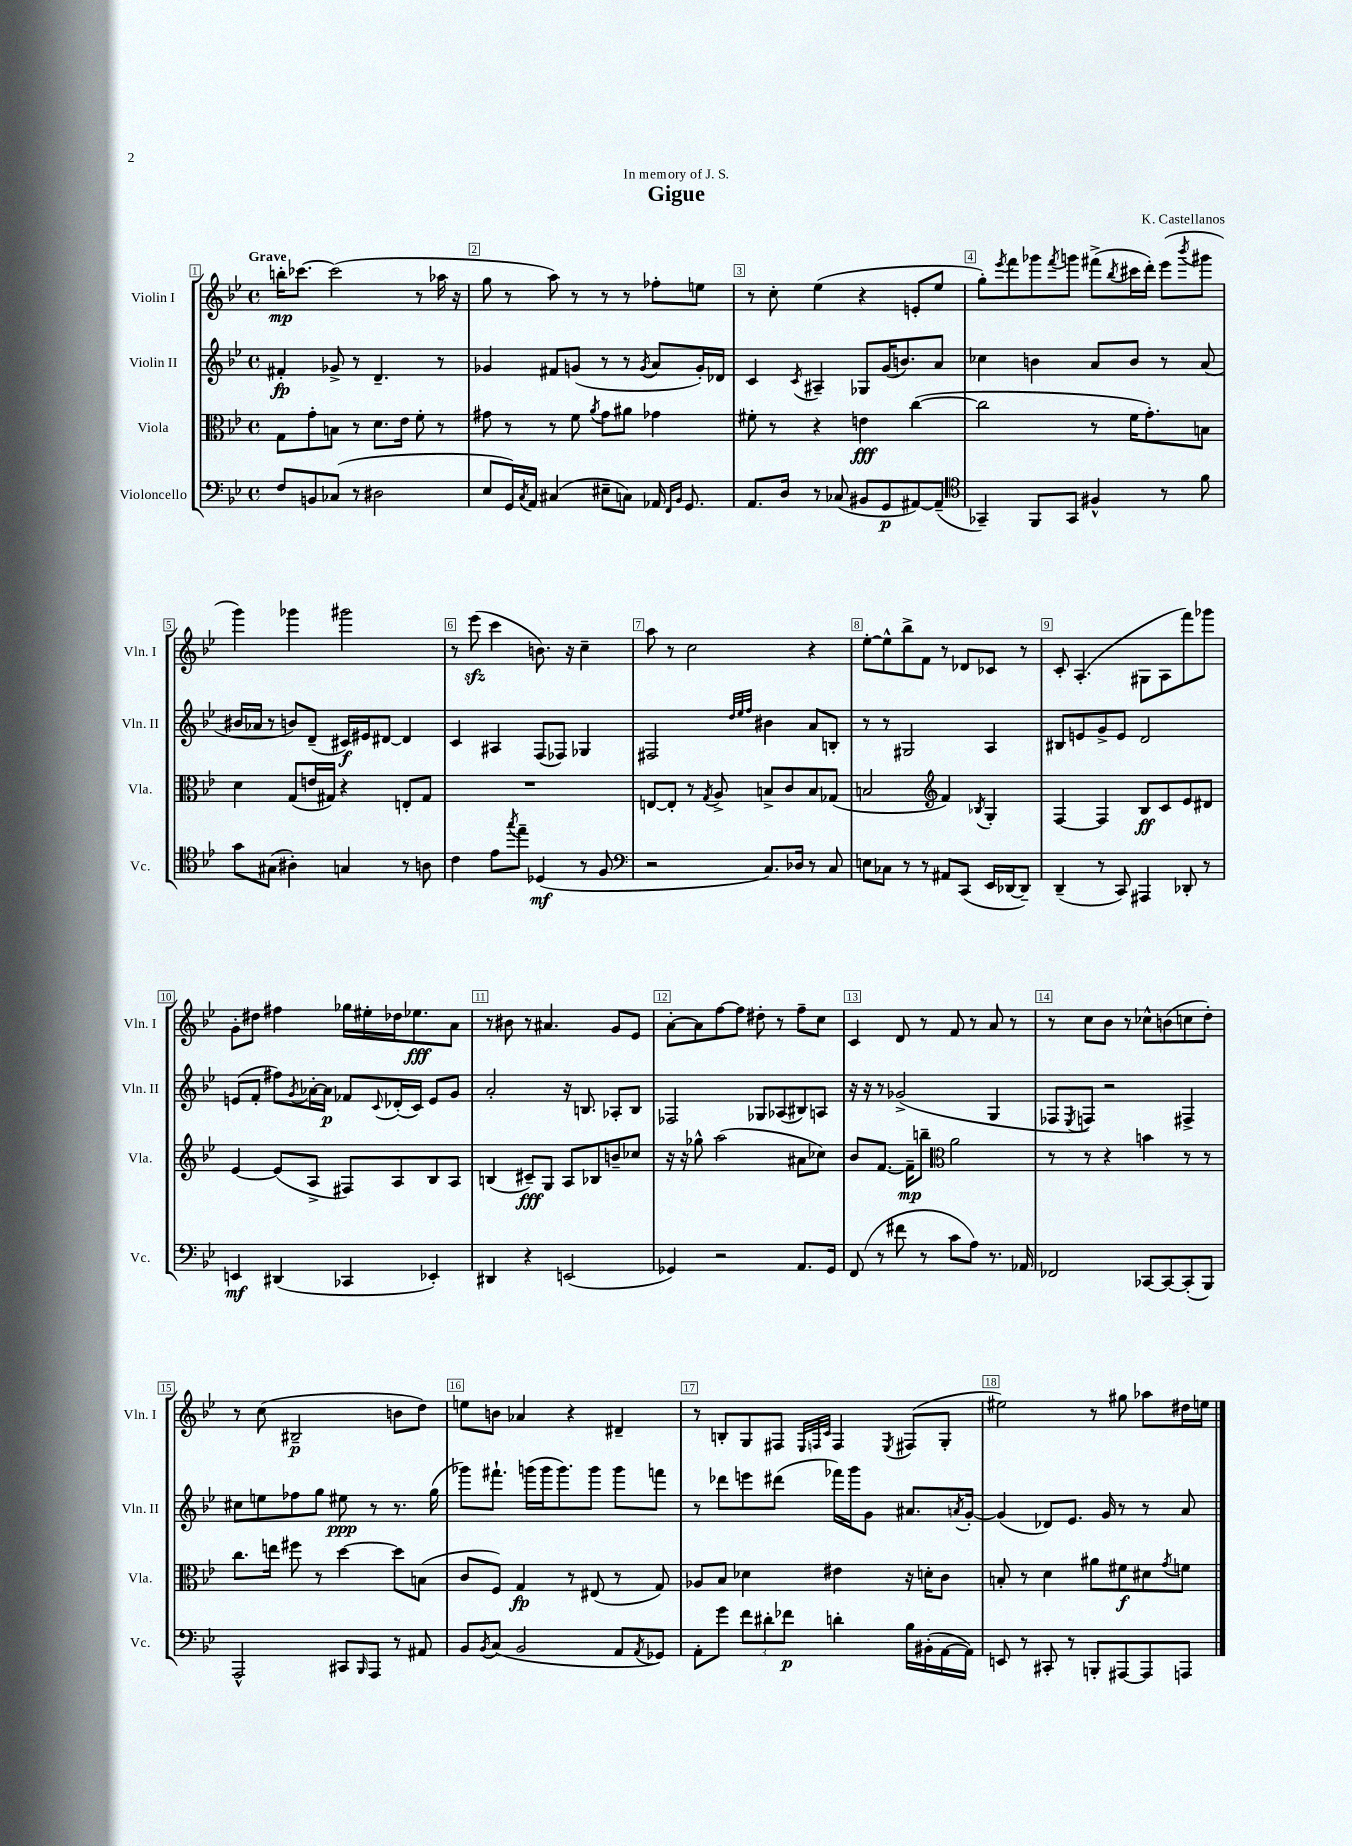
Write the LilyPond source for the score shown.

\header { title = "Gigue" composer = "K. Castellanos" dedication = "In memory of J. S." }
<<
\new StaffGroup <<
\new Staff = "s0" \with { instrumentName = "Violin I" shortInstrumentName = "Vln. I" } {
    \clef treble \key bes \major \defaultTimeSignature \time 4/4 \tempo "Grave"
    b''16-.\mp ces'''8.~ ces'''2( r8 aes''16 r16 |
    g''8 r8 a''8) r8 r8 r8 fes''8-. e''8 |
    r8 c''8-. ees''4( r4 e'8-. ees''8 |
    g''8-.) \acciaccatura { ees'''8 } f'''8 ges'''8 \acciaccatura { f'''8 } g'''8 fis'''8->( \acciaccatura { bes''8 } cis'''16 d'''16-.) ees'''8( \acciaccatura { bes'''8 } gis'''8 |
    g'''4) ges'''4 gis'''2 |
    r8 ees'''8\sfz( c'''4 b'8.) r16 c''4-- |
    a''8 r8 c''2 r4 |
    ees''8~-. ees''8-^ bes''8-> f'8 r8 des'8 ces'8 r8 |
    c'8-. a4.-.( gis8 a8 f'''8) ges'''8 |
    g'8-. dis''8 fis''4 ges''16 eis''16-. des''16 ees''8.\fff a'8 |
    r8 bis'8 r8 ais'4. g'8 ees'8 |
    a'8~-. a'8 f''8~ f''8 dis''8-. r8 f''8-- c''8 |
    c'4 d'8 r8 f'8 r8 a'8 r8 |
    r8 c''8 bes'8 r8 ces''8-^ b'8( c''8 d''8-.) |
    r8 c''8( bis2--\p b'8 d''8) |
    e''8 b'8 aes'4 r4 dis'4-- |
    r8 b8-. g8 fis8 \grace { ees32 f32 c'32 } f4 \acciaccatura { ees8 } fis8( g8-. |
    eis''2) r8 gis''8 aes''8 dis''16 e''16 \bar "|." |
}
\new Staff = "s1" \with { instrumentName = "Violin II" shortInstrumentName = "Vln. II" } {
    \clef treble \key bes \major \defaultTimeSignature \time 4/4
    fis'4-.\fp ges'8-> r8 d'4.-- r8 |
    ges'4 fis'8 g'8( r8 r8 \acciaccatura { g'8 } a'8 g'16-.) des'16 |
    c'4 \acciaccatura { c'8 } ais4-- ges8 g'16( b'8.) a'8 |
    ces''4 b'4 a'8 b'8 r8 a'8( |
    bis'16 aes'16 r8 b'8) d'8--( cis'16\f) eis'16 dis'8~ dis'4 |
    c'4 ais4 f8( fes8) ges4 |
    fis2 \grace { d''32 ees''32 f''32 } bis'4 a'8 b8-. |
    r8 r8 gis2 a4 |
    bis8 e'8 g'8-> e'8 d'2 |
    e'8( f'8-. fis''8) \acciaccatura { g'8 } aes'16~-. aes'16\p fes'8 \appoggiatura { c'8 } des'16-.( c'16) e'8 g'8 |
    a'2-. r16 b8. aes8-. b8 |
    fes2 ges8 aes8( bis8) a8 |
    r16 r16 r8 ges'2->( g4 |
    fes8 \acciaccatura { ees8 } f8) r2 fis4-> |
    cis''8 e''8 fes''8 g''8 eis''8\ppp r8 r8. g''16( |
    ges'''8) fis'''8.-! g'''16( g'''16 g'''8.) g'''8 g'''8 f'''8 |
    r8 des'''8 e'''8 dis'''8( fes'''16) g'''16 g'8 ais'8. \acciaccatura { a'8 } g'16~-. |
    g'4( des'8) ees'8. g'16 r8 r8 a'8 \bar "|." |
}
\new Staff = "s2" \with { instrumentName = "Viola" shortInstrumentName = "Vla." } {
    \clef alto \key bes \major \defaultTimeSignature \time 4/4
    g8 g'8-. b8 r8 d'8. ees'16 f'8-. r8 |
    gis'8 r8 r8 f'8 \acciaccatura { a'8 } gis'8 ais'8 ges'4 |
    fis'8-. r8 r4 e'4\fff c''4~( |
    c''2 r8 f'16 g'8.-.) b8 |
    d'4 g8( e'16 gis16) r4 e8-. gis8 |
    R1 |
    e8~ e8-. r8 \acciaccatura { g8 } a8-> b8-> c'8 b8 ges8( |
    b2 \clef treble f'4) \acciaccatura { bes8 } g4-. |
    f4~ f4 bes8\ff c'8 ees'8 dis'8 |
    ees'4~ ees'8( a8-> fis8) a8 bes8 a8 |
    b4( cis'8--\fff) g8 a8 bes8 b'8-- ces''8 |
    r16 r16 ges''8-^ a''2( ais'8 ces''8) |
    bes'8 f'8.~ f'16--\mp b''8-- \clef alto a'2 |
    r8 r8 r4 b'4 r8 r8 |
    c''8. e''16 fis''8 r8 d''4~ d''8 b8( |
    c'8 f8) g4\fp r8 eis8( r8 g8) |
    aes8 bes8 des'4 eis'4 r16 d'16-. c'8 |
    b8-. r8 d'4 ais'8 fis'8\f dis'8 \acciaccatura { g'8 } f'8 \bar "|." |
}
\new Staff = "s3" \with { instrumentName = "Violoncello" shortInstrumentName = "Vc." } {
    \clef bass \key bes \major \defaultTimeSignature \time 4/4
    f8 b,8 ces8( r8 dis2 |
    ees8 g,16) \acciaccatura { c8 } a,16 cis4( eis8-- c8) aes,16 \grace { f,16 bes,16 } g,8. |
    a,8. d16 r8 ces8( bis,8 g,8\p ais,8~) ais,8--( |
    \clef tenor ges,4--) f,8 ges,8 fis4-^ r8 f'8 |
    g'8 gis8( ais4-.) g4 r8 a8 |
    c'4 ees'8 \acciaccatura { g''8 } ees''8-- des4\mf( r8 f8 |
    \clef bass r2 c8.) des16 r8 c8 |
    e8 ces8 r8 r8 ais,8 c,8( ees,16 des,16~ des,8--) |
    d,4--( r8 c,8) ais,,4 des,8-. r8 |
    e,4\mf dis,4( ces,4 ees,4-.) |
    dis,4 r4 e,2( |
    ges,4) r2 a,8. ges,16 |
    f,8( r8 fis'8 r8 c'8 a8) r8. aes,16 |
    fes,2 ces,8~ ces,8~ ces,8-.( bes,,8) |
    a,,2-^ cis,8 \grace { bes,,16 } a,,8 r8 ais,8 |
    bes,8 \acciaccatura { bes,8 } c8( bes,2 a,8 \acciaccatura { a,8 } ges,8) |
    a,8-. g'8 \tuplet 3/2 { f'8 dis'8-. fes'8\p } d'4-. bes16 bis,16-.( a,16~ a,16) |
    e,8 r8 cis,8-. r8 b,,8-. ais,,8~ ais,,8 a,,8 \bar "|." |
}
>>
>>
\layout { \context { \Score \override BarNumber.break-visibility = ##(#f #t #t) barNumberVisibility = #all-bar-numbers-visible \override BarNumber.stencil = #(make-stencil-boxer 0.1 0.3 ly:text-interface::print) } }
